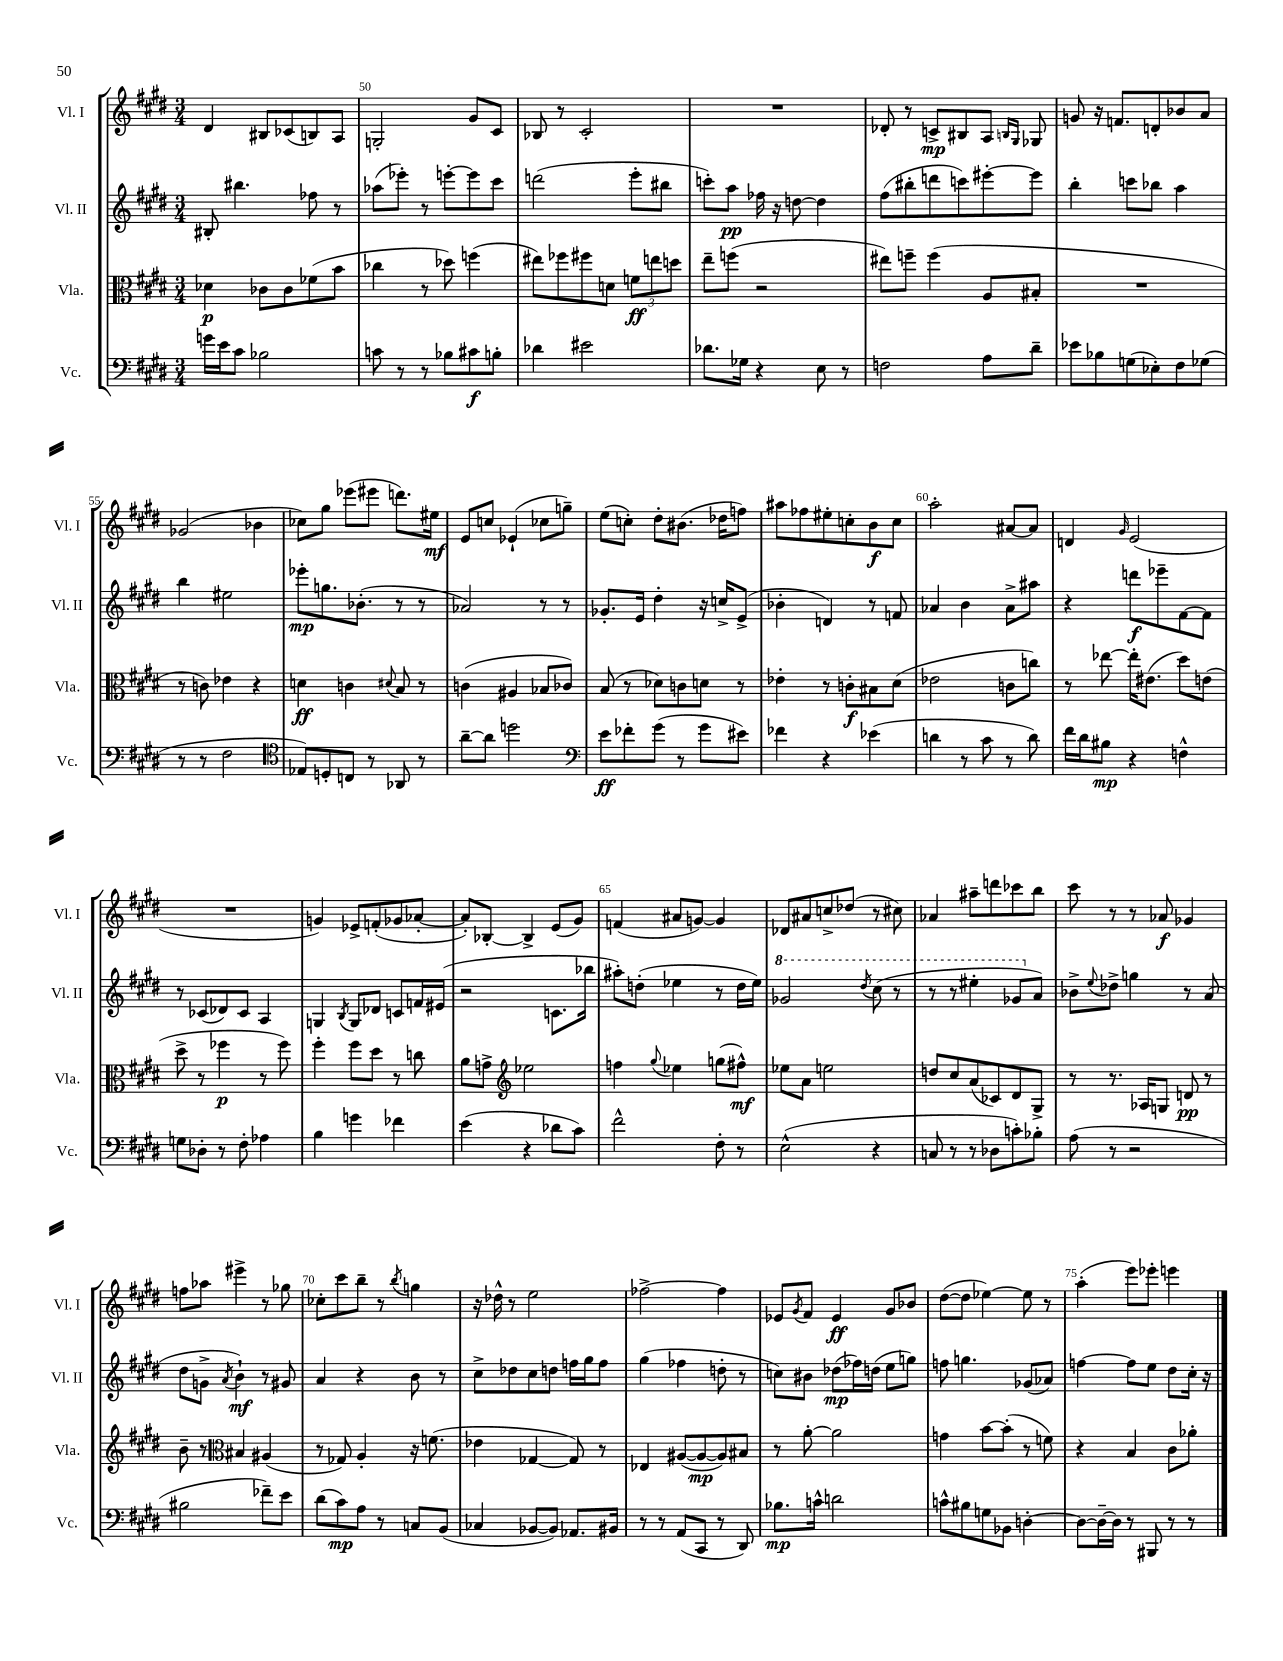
<<
\new StaffGroup <<
\new Staff = "s0" \with { instrumentName = "Vl. I" shortInstrumentName = "Vl. I" } {
    \clef treble \key e \major \numericTimeSignature \time 3/4
    dis'4 bis8 ces'8( b8) a8 |
    g2-. gis'8 cis'8 |
    bes8 r8 cis'2-. |
    R2. |
    des'8-. r8 c'8->\mp bis8 a8 \grace { b16 gis16 } ges8 |
    g'8 r16 f'8. d'8-. bes'8 a'8 |
    ges'2( bes'4 |
    ces''8) gis''8 ees'''8( eis'''8 d'''8.) eis''16\mf |
    e'8 c''8 ees'4-!( ces''8 g''8--) |
    e''8( c''8-.) dis''8-. bis'8.( des''16 f''8) |
    ais''8 fes''8 eis''8-. c''8-. b'8\f c''8 |
    a''2-. ais'8~ ais'8 |
    d'4 \grace { gis'16 } e'2( |
    R2. |
    g'4) ees'8-> f'8-.( ges'8 aes'8~-. |
    aes'8-.) bes8~-. bes4-> e'8( gis'8) |
    f'4( ais'8 g'8~) g'4 |
    des'8 ais'8 c''8-> des''8( r8 cis''8) |
    aes'4 ais''8-- d'''8 ces'''8 b''8 |
    cis'''8 r8 r8 aes'8\f ges'4 |
    f''8 aes''8 eis'''4-> r8 ges''8 |
    ces''8-. cis'''8 b''8-- r8 \acciaccatura { b''8 } g''4 |
    r16 des''16-^ r8 e''2 |
    fes''2~-> fes''4 |
    ees'8 \acciaccatura { gis'8 } fis'8 ees'4\ff gis'8 bes'8 |
    dis''8~( dis''8 ees''4~) ees''8 r8 |
    a''4-.( e'''8) ees'''8-. e'''4 \bar "|." |
}
\new Staff = "s1" \with { instrumentName = "Vl. II" shortInstrumentName = "Vl. II" } {
    \clef treble \key e \major \numericTimeSignature \time 3/4
    bis8-. bis''4. fes''8 r8 |
    aes''8( ees'''8-.) r8 e'''8~-. e'''8 cis'''8 |
    d'''2( e'''8-. bis''8 |
    c'''8-.) a''8\pp fes''16 r16 d''8~ d''4 |
    fis''8( bis''8-. d'''8 c'''8) eis'''8~-. eis'''8 |
    b''4-. c'''8 bes''8 a''4 |
    b''4 eis''2 |
    ees'''8-.\mp g''8. bes'8.-.( r8 r8 |
    aes'2) r8 r8 |
    ges'8.-. e'16 dis''4-. r16 c''16-> e'8->( |
    bes'4-. d'4) r8 f'8 |
    aes'4 b'4 aes'8-> ais''8 |
    r4 d'''8\f ees'''8-- fis'8~ fis'8 |
    r8 ces'8( des'8) ces'8 a4 |
    g4 \acciaccatura { b8 } g8 des'8 c'8 f'16 eis'16( |
    r2 c'8. bes''16 |
    ais''8-.) d''8-.( ees''4 r8 d''16 ees''16) |
    \ottava #1 ges''2 \acciaccatura { dis'''8 } cis'''8( r8 |
    r8 r8 eis'''4-. ges''8 \ottava #0 a'8) |
    bes'8-> \appoggiatura { e''8 } des''8-> g''4 r8 a'8( |
    dis''8 g'8-> \acciaccatura { a'8 } b'4-!\mf) r8 gis'8 |
    a'4 r4 b'8 r8 |
    cis''8-> des''8 cis''8 d''8 f''16 gis''16 f''8 |
    gis''4( fes''4 d''8-. r8 |
    c''8) bis'8 des''8\mp( fes''16) d''16( e''8 g''8) |
    f''8 g''4. ges'8( aes'8) |
    f''4~ f''8 e''8 dis''8 cis''16-. r16 \bar "|." |
}
\new Staff = "s2" \with { instrumentName = "Vla." shortInstrumentName = "Vla." } {
    \clef alto \key e \major \numericTimeSignature \time 3/4
    des'4\p ces'8 ces'8 fes'8( b'8 |
    ces''4 r8 des''8) f''4( |
    eis''8) fes''8 fis''8 d'8 \tuplet 3/2 { f'8\ff e''8 d''8 } |
    e''8-- f''8( r2 |
    eis''8) f''8-- f''4( a8 bis8-. |
    R2. |
    r8 c'8) ees'4 r4 |
    d'4\ff c'4 \appoggiatura { dis'8 } b8 r8 |
    c'4( ais4 bes8 ces'8) |
    b8( r8 des'8) c'8 d'8 r8 |
    ees'4-. r8 c'8-.\f bis8 dis'8( |
    ees'2 c'8 c''8) |
    r8 ees''8~ ees''16-. eis'8.( dis''8) e'8( |
    dis''8-> r8 fes''4\p r8 fes''8) |
    fis''4-. fis''8 dis''8 r8 c''8 |
    a'8 g'8-> \clef treble ees''2 |
    f''4 \appoggiatura { gis''8 } ees''4 g''8( fis''8-^\mf) |
    ees''8 a'8 e''2 |
    d''8 cis''8 a'8( ces'8) dis'8 gis8-> |
    r8 r8. aes16 g8 d'8\pp r8 |
    b'8-- r8 \clef alto bis4 ais4( |
    r8 ges8) a4-. r16 f'8.( |
    ees'4 ges4~ ges8) r8 |
    ees4 ais8~( ais8~\mp ais8) bis8 |
    r8 a'8~-. a'2 |
    g'4 b'8~ b'8-.( r8 f'8) |
    r4 b4 cis'8 aes'8-. \bar "|." |
}
\new Staff = "s3" \with { instrumentName = "Vc." shortInstrumentName = "Vc." } {
    \clef bass \key e \major \numericTimeSignature \time 3/4
    g'16 e'16 cis'8 bes2 |
    c'8 r8 r8 bes8 cis'8\f b8-. |
    des'4 eis'2 |
    des'8. ges16 r4 e8 r8 |
    f2 a8 dis'8-- |
    ees'8 bes8 g8( ees8-.) fis8 ges8( |
    r8 r8 fis2 |
    \clef tenor ees8) d8-. c8 r8 aes,8 r8 |
    a'8~-- a'8 d''2 |
    \clef bass e'8\ff fes'8-. gis'8( r8 gis'8 eis'8) |
    fes'4 r4 ees'4( |
    d'4 r8 cis'8 r8 d'8) |
    fis'16 dis'16 bis8\mp r4 f4-^ |
    g8 des8-. r8 fis8-. aes4 |
    b4 g'4 fes'4 |
    e'4( r4 des'8 cis'8) |
    fis'2-^ fis8-. r8 |
    e2-^( r4 |
    c8 r8 r8 des8 c'8-.) bes8-. |
    a8( r8 r2 |
    bis2 fes'8--) e'8 |
    dis'8( cis'8\mp) a8 r8 c8 b,8( |
    ces4 bes,8~ bes,8) aes,8. bis,16 |
    r8 r8 a,8( cis,8 r8 dis,8) |
    bes8.\mp c'16-^ d'2 |
    c'8-^ bis8 g8 bes,8 d4~-. |
    d8~ d16~-- d16 r8 bis,,8 r8 r8 \bar "|." |
}
>>
>>
\layout { \context { \Score currentBarNumber = #49 \override BarNumber.break-visibility = ##(#f #t #t) barNumberVisibility = #(every-nth-bar-number-visible 5) } }
